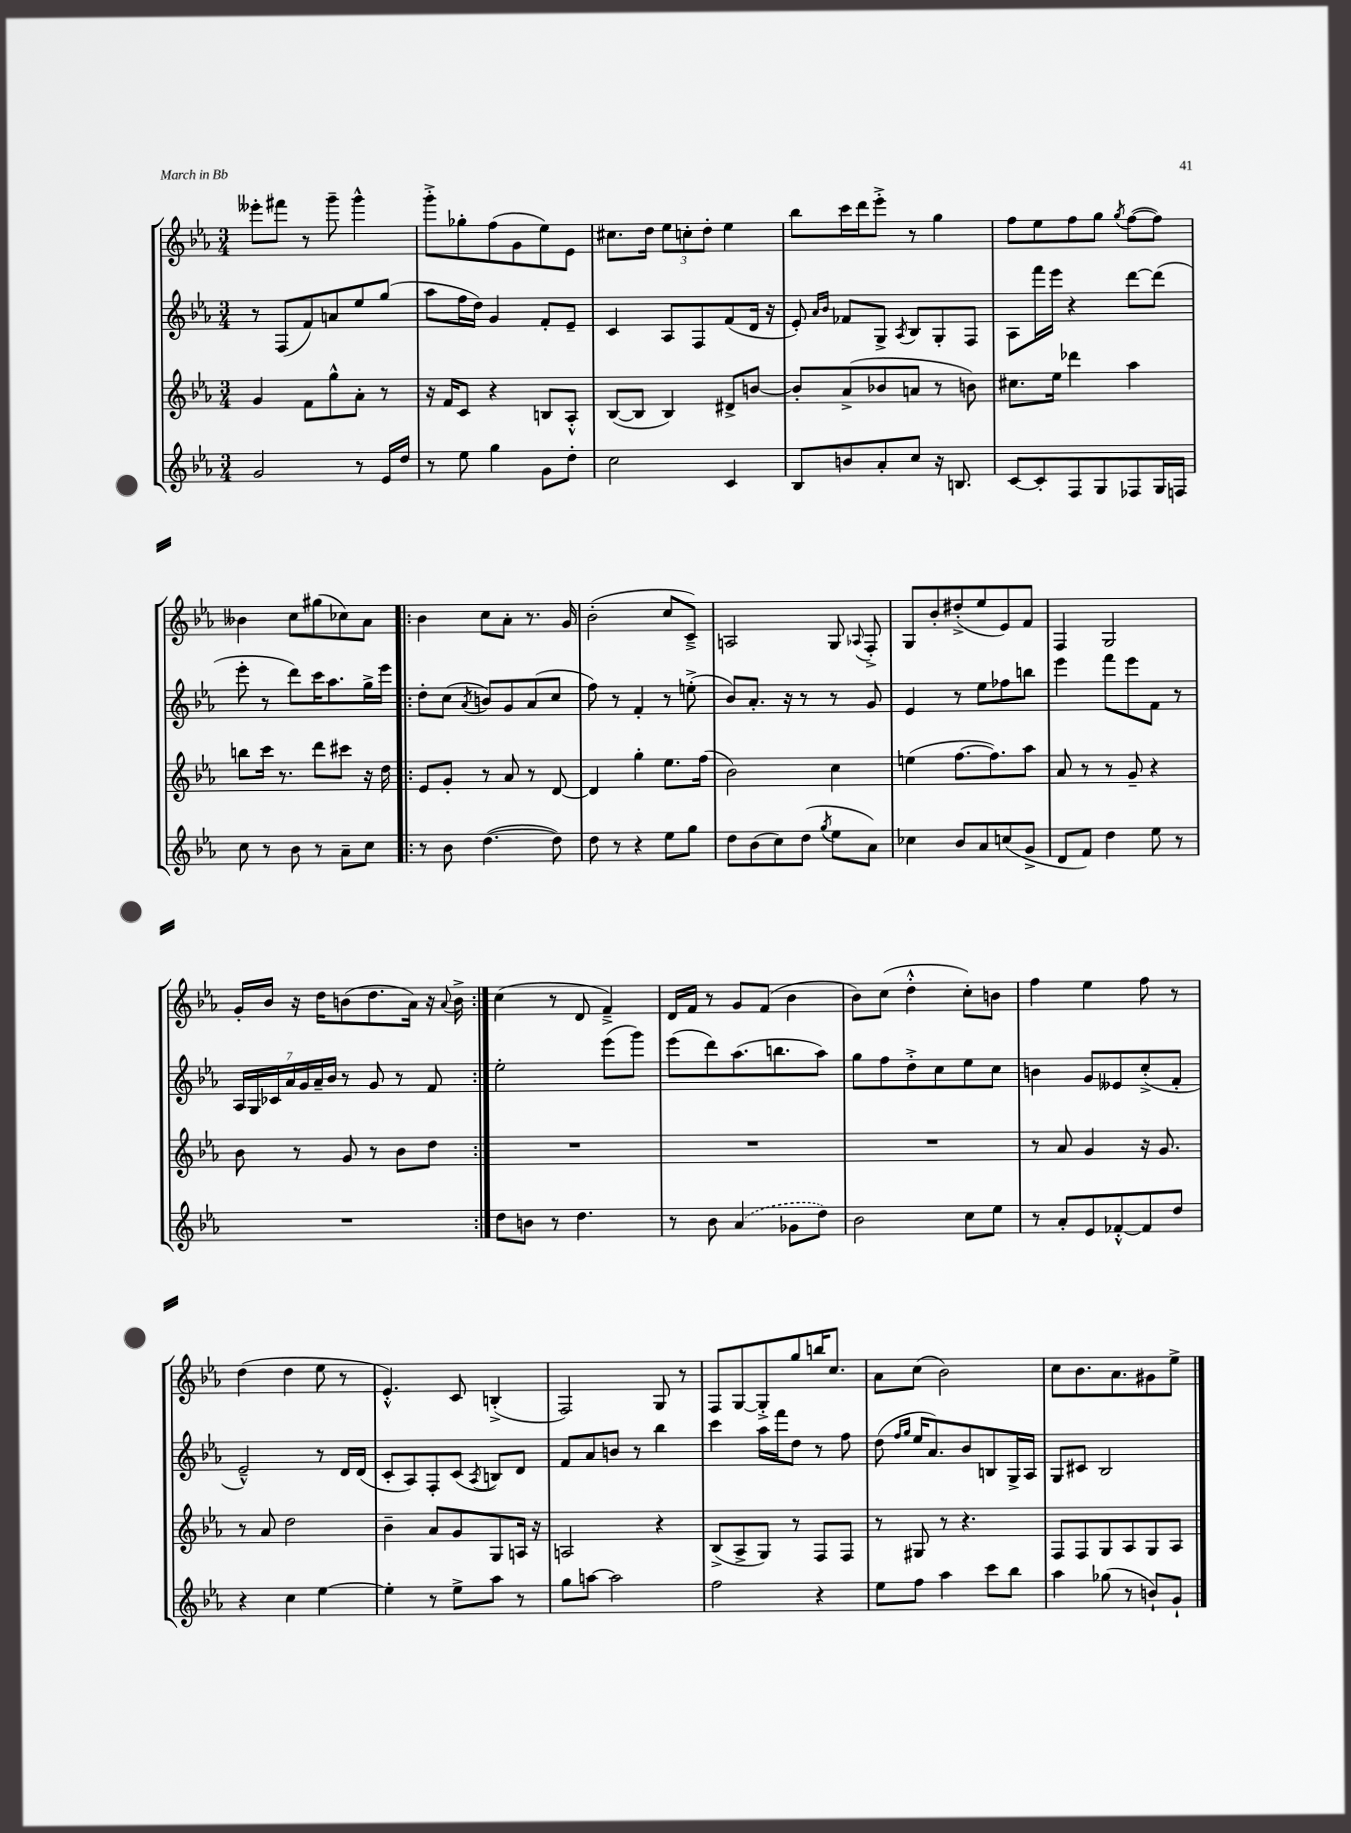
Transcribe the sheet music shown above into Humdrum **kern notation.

**kern	**kern	**kern	**kern
*staff4	*staff3	*staff2	*staff1
*clefG2	*clefG2	*clefG2	*clefG2
*k[b-e-a-]	*k[b-e-a-]	*k[b-e-a-]	*k[b-e-a-]
*M3/4	*M3/4	*M3/4	*M3/4
2g/	4g/	8r	8eee--'\L
.	.	(8F/L	8fff#\J
.	8f\L	8f/)	8r
.	8gg^^\	8a/	8ggg~\
8r	8a-'\J	8ee-/	4ggg^^\
16e-/LL	8r	(8gg/J	.
16dd/JJ	.	.	.
=	=	=	=
8r	16r	8aa-\L	8ggg'^\L
.	16f/LK	.	.
8ee-\	8c/J	16ff\L	8gg-'\
.	.	16dd\JJ)	.
4gg\	4r	4g/	(8ff\
.	.	.	8g\
8g\L	8B/L	8f'/L	8ee-\)
8dd'\J	8A-'^^/J	8e-~/J	8e-\J
=	=	=	=
2cc\	([8B-/L	4c/	8.cc#\L
.	8B-/]J	.	.
.	.	.	16dd\Jk
.	4B-/)	8A-/L	12ee-\L
.	.	.	12cc'\
.	.	8F/	.
.	.	.	12dd'\J
4c/	8d#^/L	(8f/	4ee-\
.	[8b/J	16d/Jk	.
.	.	16r	.
=	=	=	=
8B-/L	8b'/]L	8e-'/)	8bb-\L
.	.	16qqa-/LL	.
.	.	16qqb-/JJ	.
8b/	(8a-^/	8f-/L	16ccc\L
.	.	.	16ddd\J
8a-'/	8b-/	8G^/J	8eee-'^\J
.	.	8qA-/	.
8cc/J	8a/J	8B-/L	8r
16r	8r	8G'/	4gg\
8.B/	.	.	.
.	8b\)	8F/J	.
=	=	=	=
[8c/L	8.cc#\L	8A-\L	8ff\L
8c'/]	.	16fff\L	8ee-\
.	16ee-\Jk	16eee-\JJ	.
8F/	4ddd-\	4r	8ff\
8G/	.	.	8gg\J
.	.	.	8qgg/
8F-/	4aa-\	[8ddd\L	([8ff\L
16G/L	.	(8ddd\]J	8ff\]J)
16F/JJ	.	.	.
=	=	=	=
8cc\	8bb\L	8eee-'\	4b--\
8r	16ccc\Jk	8r	.
.	8.r	.	.
8b-\	.	8ddd\L)	8cc\L
8r	8ddd\L	16ccc\K	(8gg#\
.	.	8.aa-\	.
8a-~\L	8ccc#\J	.	8cc-\)
8cc\J	16r	16gg^\L	8a-\J
.	16dd\	16eee-\JJ	.
=!|:	=!|:	=!|:	=!|:
8r	8e-/L	8dd'\L	4b-\
8b-\	8g'/J	(8cc\J	.
.	.	8qa-/	.
([4.dd\	8r	8b/L)	8cc\L
.	8a-/	8g/	8a-'\J
.	8r	(8a-/	8.r
8dd\])	[8d/	8cc/J	.
.	.	.	16g/
=	=	=	=
8dd\	4d/]	8ff\)	(2b-'\
8r	.	8r	.
4r	4gg'\	4f'/	.
8ee-\L	8.ee-\L	8r	8cc/L
8gg\J	.	(8ee'^\	8c~^/J)
.	(16ff\Jk	.	.
=	=	=	=
8dd\L	2b-\)	8b-/L)	2A/
(8b-\	.	8.a-'/J	.
8cc\)	.	.	.
.	.	16r	.
(8dd\J	.	8r	.
8qgg/	.	.	.
8ee-\L	4cc\	8r	8G/
.	.	.	8qqA-/
8a-\J)	.	8g/	8F'^/
=	=	=	=
4cc-\	(4ee\	4e-/	8G/L
.	.	.	8b-'/
8b-/L	[8.ff\L	8r	(8dd#'^/
8a-/	.	8ee-\L	8ee-/
.	8.ff\])	.	.
(8cc/	.	8ff-\	8e-/)
8g^/J	8aa-\J	8bb\J	8f/J
=	=	=	=
8d/L	8a-/	4eee-\	4F/
8f/J)	8r	.	.
4dd\	8r	8fff\L	2G/
.	8g~/	8eee-\	.
8ee-\	4r	8f\J	.
8r	.	8r	.
=	=	=	=
2.r	8b-\	28A-/LL	16g'/LL
.	.	28G/	.
.	.	.	16b-/JJ
.	.	28c-/	.
.	.	28a-/	.
.	8r	.	16r
.	.	28g/	.
.	.	28a-~/	.
.	.	.	16dd\LK
.	.	28b-/JJ	.
.	8g/	8r	(8b\
.	8r	8g/	8.dd\
.	8b-\L	8r	.
.	.	.	16a-\Jk)
.	8dd\J	8f/	16r
.	.	.	8qqa-/
.	.	.	16b^\
=:|!	=:|!	=:|!	=:|!
8dd\L	2.r	2ee-'\	(4cc\
8b\J	.	.	.
8r	.	.	8r
4.dd\	.	.	8d/
.	.	(8eee-\L	4f~^/)
.	.	8ggg\J)	.
=	=	=	=
8r	2.r	(8eee-\L	16d/LL
.	.	.	16f/JJ
8b-\	.	8ddd\)	8r
(4a-/	.	(8.aa-\	8g/L
.	.	.	(8f/J
.	.	8.bb\	.
8g-\L	.	.	4b-\
8dd\J)	.	8aa-\J)	.
=	=	=	=
2b-\	2.r	8gg\L	8b-\L)
.	.	8ff\	(8cc\J
.	.	8dd'^\	4dd'^^\
.	.	8cc\	.
8cc\L	.	8ee-\	8cc'\L)
8ee-\J	.	8cc\J	8b\J
=	=	=	=
8r	8r	4b\	4ff\
8a-'/L	8a-/	.	.
8e-/	4g/	8g/L	4ee-\
[8f-'^^/	.	8e--/	.
8f-/]	16r	(8cc'^/	8ff\
.	8.g/	.	.
8dd/J	.	8f'/J	8r
=	=	=	=
4r	8r	2e-~^^/)	(4dd\
.	8a-/	.	.
4cc\	2dd\	.	4dd\
[4ee-\	.	8r	8ee-\
.	.	16d/LL	8r
.	.	(16d/JJ	.
=	=	=	=
4ee-'\]	4b-~\	8c'/L	4.e-'^^/)
.	.	8A-/)	.
8r	8a-/L	8F'/	.
8ee-^\L	8g/	(8c/J	8c/
.	.	8qA-/	.
8aa-\J	8G/	8B/L)	(4B'^/
8r	16A/Jk	8d/J	.
.	16r	.	.
=	=	=	=
8gg\L	2A/	8f/L	2F/)
[8aa\J	.	8a-/	.
2aa\]	.	8b/J	.
.	.	8r	.
.	4r	4bb-\	8G/
.	.	.	8r
=	=	=	=
2ff\	(8B-^/L	4ccc\	8F/L
.	8A-^/	.	[8G/
.	8G/J)	16aa-\LL	8G'^/]
.	.	16fff\J	.
.	8r	8dd\J	8gg/
4r	8F/L	8r	16bb/K
.	.	.	8.cc/J
.	8F/J	8ff\	.
=	=	=	=
8ee-\L	8r	(8dd\	8a-\L
.	.	16qqff/LL	.
.	.	16qqgg/JJ	.
8ff\J	8G#/	16ee-/LK	(8cc\J
.	.	8.a-/)	.
4aa-\	8r	.	2b-\)
.	4.r	8b-/	.
8ccc\L	.	8B/	.
8bb-\J	.	16G^/L	.
.	.	16A-/JJ	.
=	=	=	=
4aa-\	8F/L	8G/L	8cc\L
.	8F/	8c#/J	8.b-\
(8gg-\	8G/	2B-/	.
.	.	.	8.a-\
8r	8A-/	.	.
8b`/L)	8G/	.	8g#\
8g`/J	8A-/J	.	8ee-^\J
==	==	==	==
*-	*-	*-	*-
